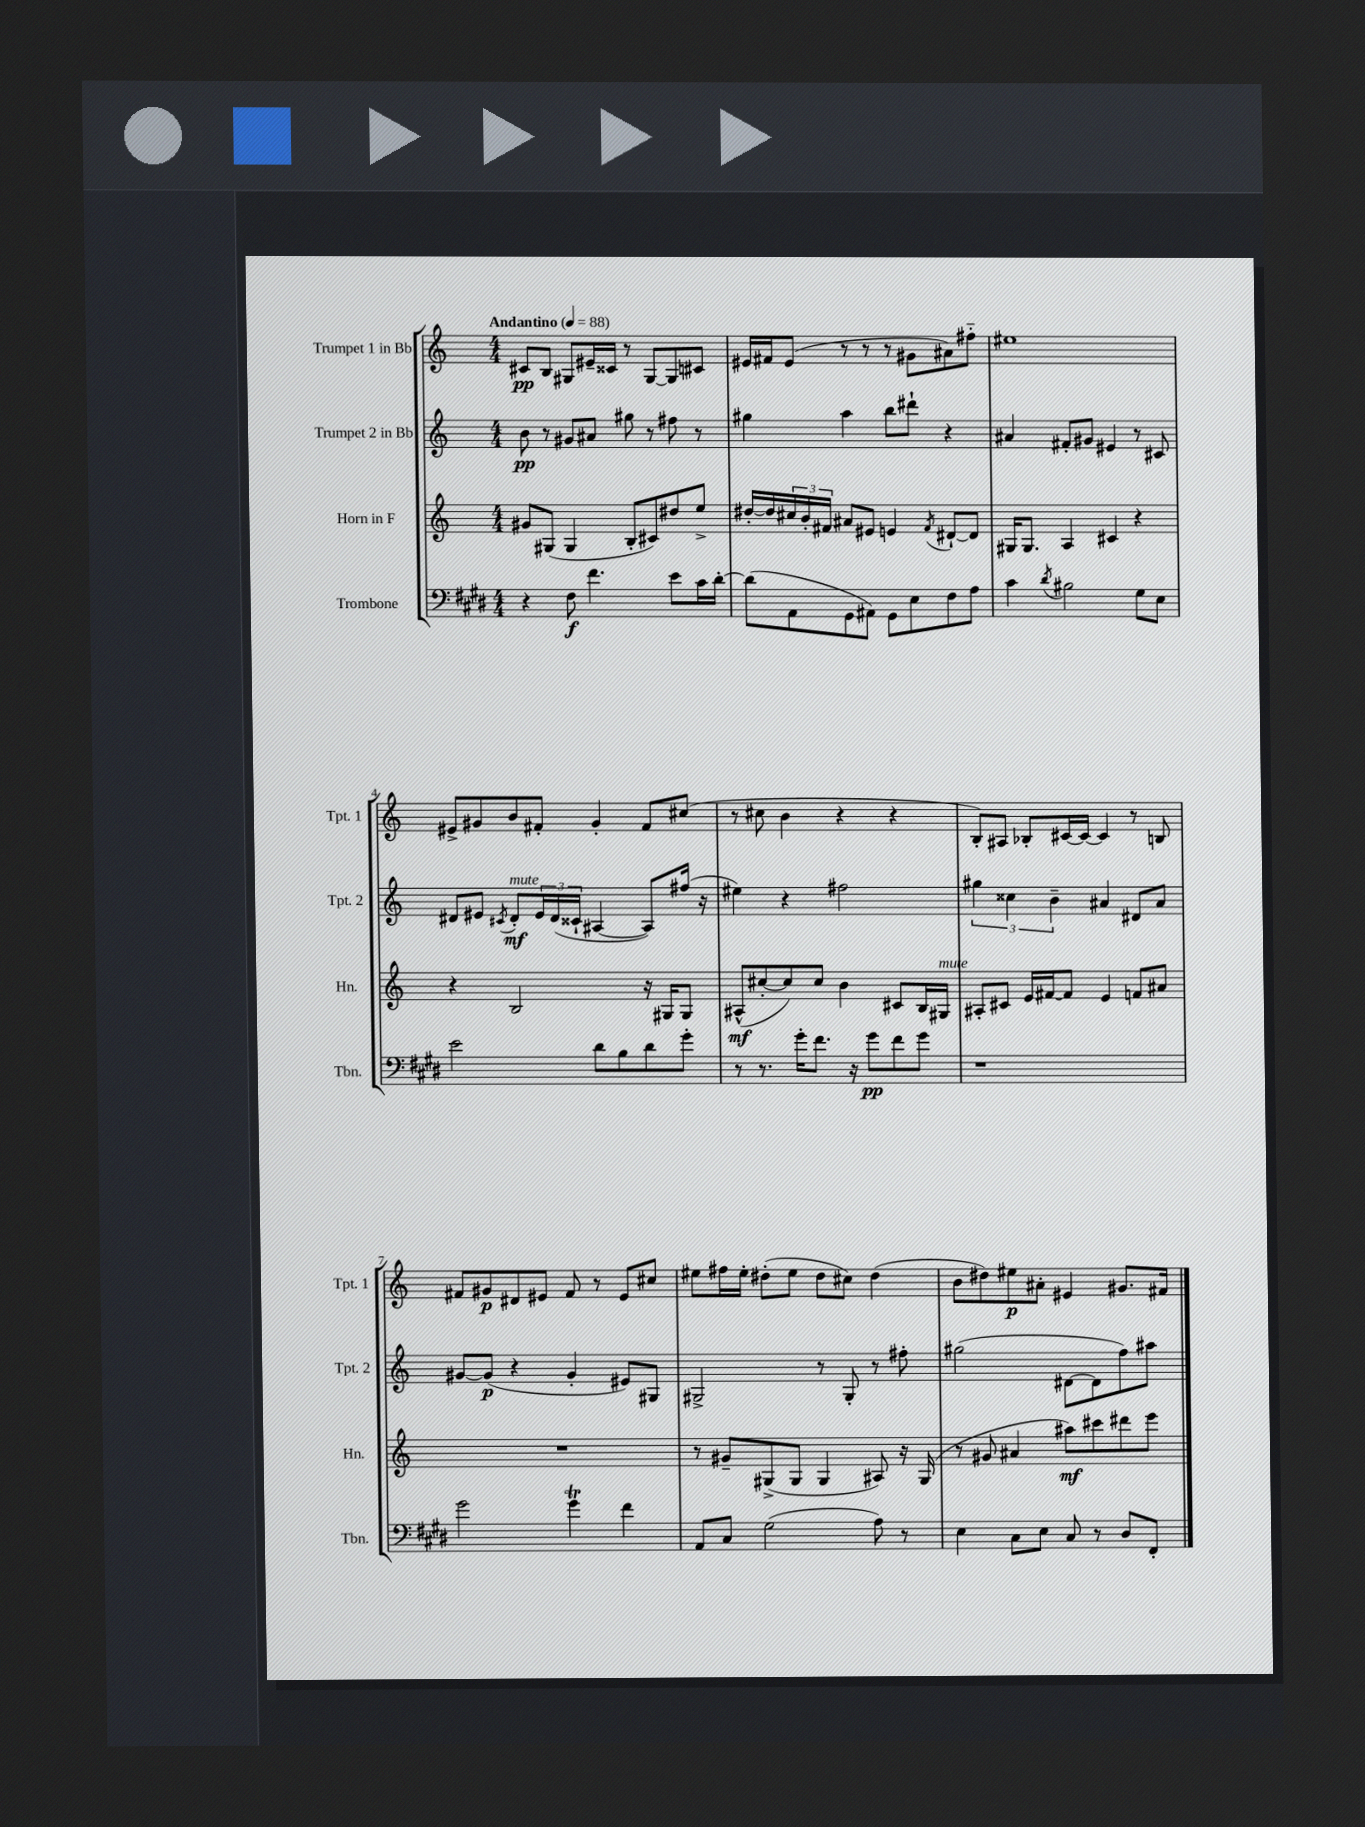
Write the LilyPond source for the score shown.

<<
\new StaffGroup <<
\new Staff = "s0" \with { instrumentName = "Trumpet 1 in Bb" shortInstrumentName = "Tpt. 1" } {
    \clef treble \key c \major \numericTimeSignature \time 4/4 \tempo "Andantino" 4 = 88
    cis'8\pp b8 gis8 eis'16-- cisis'16 r8 gis8~ gis8 cis'8 |
    eis'16 fis'16 eis'8( r8 r8 r8 gis'8 ais'8) fis''8-_ |
    eis''1 |
    eis'8-> gis'8 b'8 fis'8-. gis'4-. fis'8 cis''8( |
    r8 cis''8 b'4 r4 r4 |
    b8-.) ais8 bes8-. cis'16~ cis'16~ cis'4 r8 b8 |
    fis'8 gis'8\p dis'8 eis'8 fis'8 r8 eis'8 cis''8 |
    eis''8 fis''16 eis''16-. dis''8-.( eis''8 dis''8 cis''8) dis''4( |
    b'8 dis''8) eis''8\p ais'8-. eis'4 gis'8. fis'16 \bar "|." |
}
\new Staff = "s1" \with { instrumentName = "Trumpet 2 in Bb" shortInstrumentName = "Tpt. 2" } {
    \clef treble \key c \major \numericTimeSignature \time 4/4
    b'8\pp r8 gis'8 ais'8 gis''8 r8 fis''8 r8 |
    gis''4 a''4 b''8 dis'''8-! r4 |
    ais'4 fis'8-. gis'8 eis'4 r8 cis'8 |
    dis'8 eis'8 \acciaccatura { cis'8 } dis'8-.\mf^\markup { \italic "mute" } \tuplet 3/2 { eis'16 dis'16( cisis'16-! } ais4~ ais8) fis''16( r16 |
    eis''4) r4 fis''2 |
    \tuplet 3/2 { gis''4 cisis''4 b'4-- } ais'4 dis'8 ais'8 |
    gis'8~ gis'8\p( r4 gis'4-. eis'8) gis8 |
    gis2-> r8 gis8-. r8 fis''8-. |
    gis''2( dis'8~ dis'8 f''8) ais''8 \bar "|." |
}
\new Staff = "s2" \with { instrumentName = "Horn in F" shortInstrumentName = "Hn." } {
    \clef treble \key c \major \numericTimeSignature \time 4/4
    gis'8 gis8( gis4 b8-. cis'8) dis''8 e''8-> |
    dis''16~-. dis''16 \tuplet 3/2 { cis''16 b'16-. fis'16 } ais'8 eis'8 e'4 \acciaccatura { fis'8 } dis'8~-! dis'8 |
    gis16 gis8. a4 cis'4 r4 |
    r4 b2 r16 gis16 gis8 |
    ais8-^\mf( cis''8~-. cis''8) cis''8 b'4 cis'8 b16 gis16^\markup { \italic "mute" } |
    ais8-. cis'8 e'16 fis'16~ fis'8 e'4 f'8 ais'8 |
    R1 |
    r8 gis'8-- gis8->( gis8 gis4 ais8) r16 gis16( |
    r8 gis'8 ais'4 ais''8\mf) cis'''8 dis'''8 e'''8 \bar "|." |
}
\new Staff = "s3" \with { instrumentName = "Trombone" shortInstrumentName = "Tbn." } {
    \clef bass \key e \major \numericTimeSignature \time 4/4
    r4 fis8\f fis'4. e'8 cis'16 dis'16~-. |
    dis'8( a,8 gis,8 ais,8) gis,8 e8 fis8 a8 |
    cis'4 \acciaccatura { dis'8 } bis2 gis8 e8 |
    e'2 dis'8 b8 dis'8 gis'8-. |
    r8 r8. gis'16-. fis'8. r16 gis'8\pp fis'8 gis'8 |
    r1 |
    gis'2 gis'4\trill fis'4 |
    a,8 cis8 gis2( a8) r8 |
    e4 cis8 e8 cis8 r8 dis8 fis,8-. \bar "|." |
}
>>
>>
